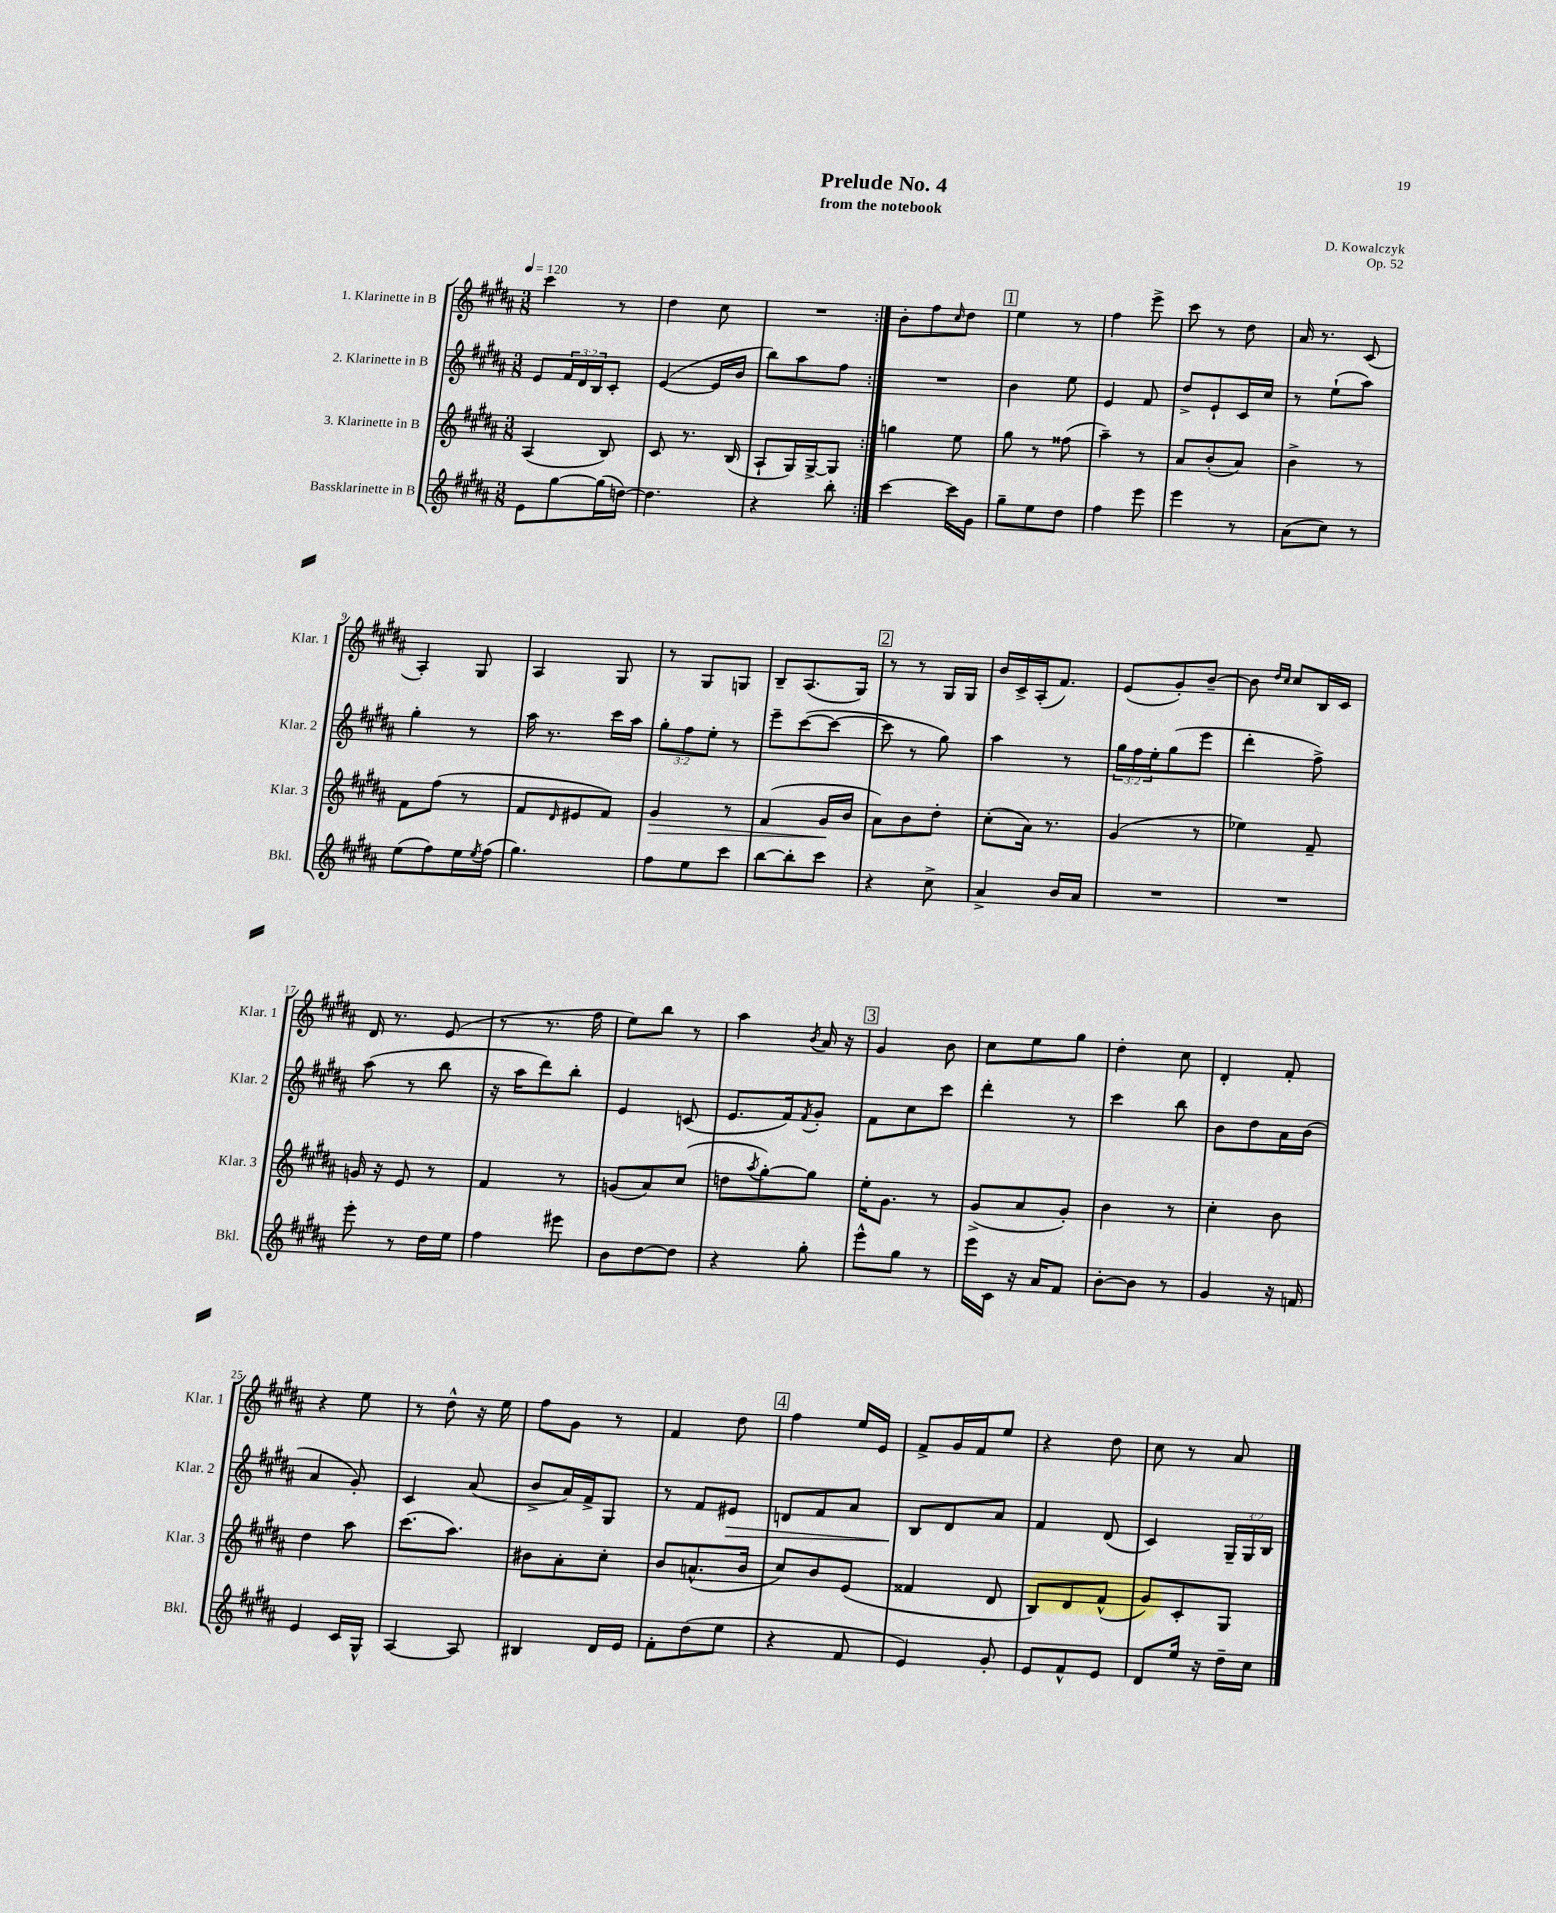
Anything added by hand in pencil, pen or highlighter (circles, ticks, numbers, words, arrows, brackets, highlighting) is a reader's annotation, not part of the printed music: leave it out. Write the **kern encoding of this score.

**kern	**kern	**dynam	**kern	**dynam	**kern
*part4	*part3	*part3	*part2	*part2	*part1
*staff4	*staff3	*staff3	*staff2	*staff2	*staff1
*I"Bassklarinette in B	*I"3. Klarinette in B	*	*I"2. Klarinette in B	*	*I"1. Klarinette in B
*I'Bkl.	*I'Klar. 3	*	*I'Klar. 2	*	*I'Klar. 1
*clefG2	*clefG2	*	*clefG2	*	*clefG2
*k[f#c#g#d#a#]	*k[f#c#g#d#a#]	*	*k[f#c#g#d#a#]	*	*k[f#c#g#d#a#]
*M3/8	*M3/8	*	*M3/8	*	*M3/8
*MM120	*MM120	*	*MM120	*	*MM120
=1	=1	=1	=1	=1	=1
8e\L	(4A#/	.	8e/L	.	4ccc#\
[8gg#\	.	.	24f#/L	.	.
.	.	.	24d#/	.	.
.	.	.	24B/J	.	.
(16gg#\L]	8B/)	.	8c#'/J	.	8r
[16ddn\JJ)	.	.	.	.	.
=2	=2	=2	=2	=2	=2
4.dd\]	8c#/	.	([4e/	.	4dd#\
.	8.r	.	.	.	.
.	.	.	16e/LL]	.	8cc#\
.	(16B/	.	16b/JJ	.	.
=3	=3	=3	=3	=3	=3
4r	8A#`/L	.	8bb\L)	.	4.r
.	16G#/L)	.	8aa#\	.	.
.	[16G#^/J	.	.	.	.
8bb'\	8G#/J]	.	8ff#\J	.	.
=4:|!	=4:|!	=4:|!	=4:|!	=4:|!	=4:|!
[4ccc#\	4ggn\	.	4.r	.	8b'\L
.	.	.	.	.	8ff#\
.	.	.	.	.	16qqcc#/
16ccc#\LL]	8ee\	.	.	.	8dd#\J
16g#\JJ	.	.	.	.	.
!!LO:REH:place=s1:t=1
=5	=5	=5	=5	=5	=5
8gg#~\L	8gg#\	.	4b\	.	4ee\
8ee\	8r	.	.	.	.
8dd#\J	(8ff##X\	.	8ee\	.	8r
=6	=6	=6	=6	=6	=6
4ff#\	4aa#~\)	.	4e/	.	4ff#\
8eee\	8r	.	8f#/	.	8eee^\
=7	=7	=7	=7	=7	=7
4eee\	8a#/L	.	8dd#^/L	.	8ccc#\
.	(8b'/	.	8e`/	.	8r
8r	8a#/J)	.	16c#/L	.	8dd#\
.	.	.	16cc#/JJ	.	.
=8	=8	=8	=8	=8	=8
(8a#\L	4b^\	.	8r	.	16a#/
.	.	.	.	.	8.r
8cc#\J)	.	.	(8ee`\L	.	.
8r	8r	.	8aa#\J)	.	(8c#/
!!LO:LB:g=z
=9	=9	=9	=9	=9	=9
(8ee\L	8f#\L	.	4gg#'\	.	4A#'/)
8ff#\)	(8ff#\J	.	.	.	.
16ee\L	8r	.	8r	.	8G#/
8qee/	.	.	.	.	.
(16ff#\JJ	.	.	.	.	.
=10	=10	=10	=10	=10	=10
4.gg#\)	8f#/L	.	16aa#\	.	4A#/
.	.	.	8.r	.	.
.	16qqd#/	.	.	.	.
.	8e#X/	.	.	.	.
.	8f#/J)	.	16ccc#\LL	.	8G#/
.	.	.	16aa#\JJ	.	.
=11	=11	=11	=11	=11	=11
!	!	!LO:HP:b	!	!	!
8ff#\L	4g#/	>	12gg#'\L	.	8r
.	.	.	12ff#\	.	.
8ee\	.	.	.	.	8G#/L
.	.	.	12ee'\J	.	.
8ccc#\J	8r	.	8r	.	8Gn/J
=12	=12	=12	=12	=12	=12
[8bb\L	(4f#/	.	8eee~\L	.	8B~/L
8bb'\]	.	.	([8ccc#\	.	(8.A#/
8ccc#\J	16g#/LL	.	8ccc#\J_	.	.
.	16b/JJ	]	.	.	16G#/Jk)
!!LO:REH:place=s1:t=2
=13	=13	=13	=13	=13	=13
4r	8a#\L)	.	8ccc#\]	.	8r
.	8b\	.	8r	.	8r
8cc#^\	8dd#'\J	.	8gg#\)	.	16G#/LL
.	.	.	.	.	16G#/JJ
=14	=14	=14	=14	=14	=14
4a#^/	(8cc#'\L	.	4aa#\	.	16b/LL
.	.	.	.	.	16c#^/
.	16a#\Jk)	.	.	.	(16A#'/J
.	8.r	.	.	.	8.f#/J)
16b/LL	.	.	8r	.	.
16a#/JJ	.	.	.	.	.
=15	=15	=15	=15	=15	=15
4.r	(4g#/	.	24gg#\LL	.	(8e/L
.	.	.	24ff#\	.	.
.	.	.	24ee'\J	.	.
.	.	.	(8gg#\	.	8g#'/)
.	8r	.	8eee\J	.	[8b~/J
=16	=16	=16	=16	=16	=16
4.r	4ee-X\)	.	4ddd#'\	.	8b\]
.	.	.	.	.	16qqdd#/LL
.	.	.	.	.	16qqcc#/JJ
.	.	.	.	.	8cc#/L
.	8f#~/	.	8ff#^\)	.	16B/L
.	.	.	.	.	16c#/JJ
!!LO:LB:g=z
=17	=17	=17	=17	=17	=17
8eee'\	16gn/	.	(8aa#\	.	16d#/
.	16r	.	.	.	8.r
8r	8e/	.	8r	.	.
16dd#\LL	8r	.	8bb\	.	(8e/
16ee\JJ	.	.	.	.	.
=18	=18	=18	=18	=18	=18
4ff#\	4f#/	.	16r	.	8r
.	.	.	16aa#\KL	.	.
.	.	.	8ddd#\)	.	8.r
8eee#X\	8r	.	8bb'\J	.	.
.	.	.	.	.	16ff#\
=19	=19	=19	=19	=19	=19
8b\L	(8gn/L	.	4e/	.	8ee\L)
[8dd#\	8a#/)	.	.	.	8bb\J
8dd#\J]	(8cc#/J	.	(8cn/	.	8r
=20	=20	=20	=20	=20	=20
4r	8ddn\L	.	8.e/L	.	4aa#\
.	8qaa#/	.	.	.	.
.	[8gg#'\)	.	.	.	.
.	.	.	16f#/k)	.	.
.	.	.	8qf#/	.	8qb/
8gg#'\	8gg#\J]	.	8g#'/J	.	16a#/
.	.	.	.	.	16r
!!LO:REH:place=s1:t=3
=21	=21	=21	=21	=21	=21
8eee^^\L	16ee'\KL	.	8f#\L	.	4g#/
.	8.g#\J	.	.	.	.
8gg#\J	.	.	8cc#\	.	.
8r	8r	.	8ccc#\J	.	8b\
=22	=22	=22	=22	=22	=22
16eee\LL	(8g#^/L	.	4ddd#'\	.	8cc#\L
16c#\JJ	.	.	.	.	.
16r	8a#/	.	.	.	8ee\
16a#/KL	.	.	.	.	.
8f#/J	8g#'/J)	.	8r	.	8gg#\J
=23	=23	=23	=23	=23	=23
[8b'\L	4b\	.	4ccc#\	.	4dd#'\
8b\J]	.	.	.	.	.
8r	8r	.	8bb\	.	8cc#\
=24	=24	=24	=24	=24	=24
4g#/	4cc#'\	.	8b\L	.	4d#'/
.	.	.	8dd#\	.	.
16r	8b\	.	16a#\L	.	8f#'/
16fn/	.	.	(16b\JJ	.	.
!!LO:LB:g=z
=25	=25	=25	=25	=25	=25
4e/	4dd#\	.	4a#/	.	4r
16c#/LL	8aa#\	.	8g#'/)	.	8ee\
16G#^^/JJ	.	.	.	.	.
=26	=26	=26	=26	=26	=26
[4A#/	(8.ccc#\L	.	4c#/	.	8r
.	.	.	.	.	8dd#^^\
.	8.aa#\J)	.	.	.	.
8A#/]	.	.	(8a#/	.	16r
.	.	.	.	.	16ee\
=27	=27	=27	=27	=27	=27
4B#X/	8b#X\L	.	8b^/L	.	8ff#\L
.	8a#'\	.	16a#/L)	.	8g#\J
.	.	.	16f#^/J	.	.
16d#/LL	8cc#'\J	.	8G#/J	.	8r
16e/JJ	.	.	.	.	.
=28	=28	=28	=28	=28	=28
8f#'\L	8b/L	.	8r	.	4f#/
(8dd#\	(8.an^^/	.	8f#/L	.	.
!	!	!	!	!LO:HP:b	!
8ee\J	.	.	8e#X/J	>	8dd#\
.	16b/Jk	.	.	.	.
!!LO:REH:place=s1:t=4
=29	=29	=29	=29	=29	=29
4r	8cc#/L)	.	8dn/L	.	4ff#\
.	8b/	.	8f#/	.	.
8f#/	(8e/J	.	8a#/J	.	16ee/LL
.	.	.	.	.	16e/JJ
=30	=30	=30	=30	=30	=30
4e/)	4f##X/	.	8B/L	.	8f#^/L
.	.	.	8d#/	]	16g#/L
.	.	.	.	.	16f#/J
8g#'/	8d#/	.	8a#/J	.	8ee/J
=31	=31	=31	=31	=31	=31
8e/L	8B/L)	.	4f#/	.	4r
8f#^^/	8d#/	.	.	.	.
8e/J	(8f#^^/J	.	(8d#/	.	8dd#\
=32	=32	=32	=32	=32	=32
8d#/L	8g#/L)	.	4c#/)	.	8cc#\
16ee/Jk	8c#'/	.	.	.	8r
16r	.	.	.	.	.
16dd#~\LL	8G#/J	.	24G#~/LL	.	8a#/
.	.	.	24G#/	.	.
16cc#\JJ	.	.	.	.	.
.	.	.	24B/JJ	.	.
==	==	==	==	==	==
*-	*-	*-	*-	*-	*-
